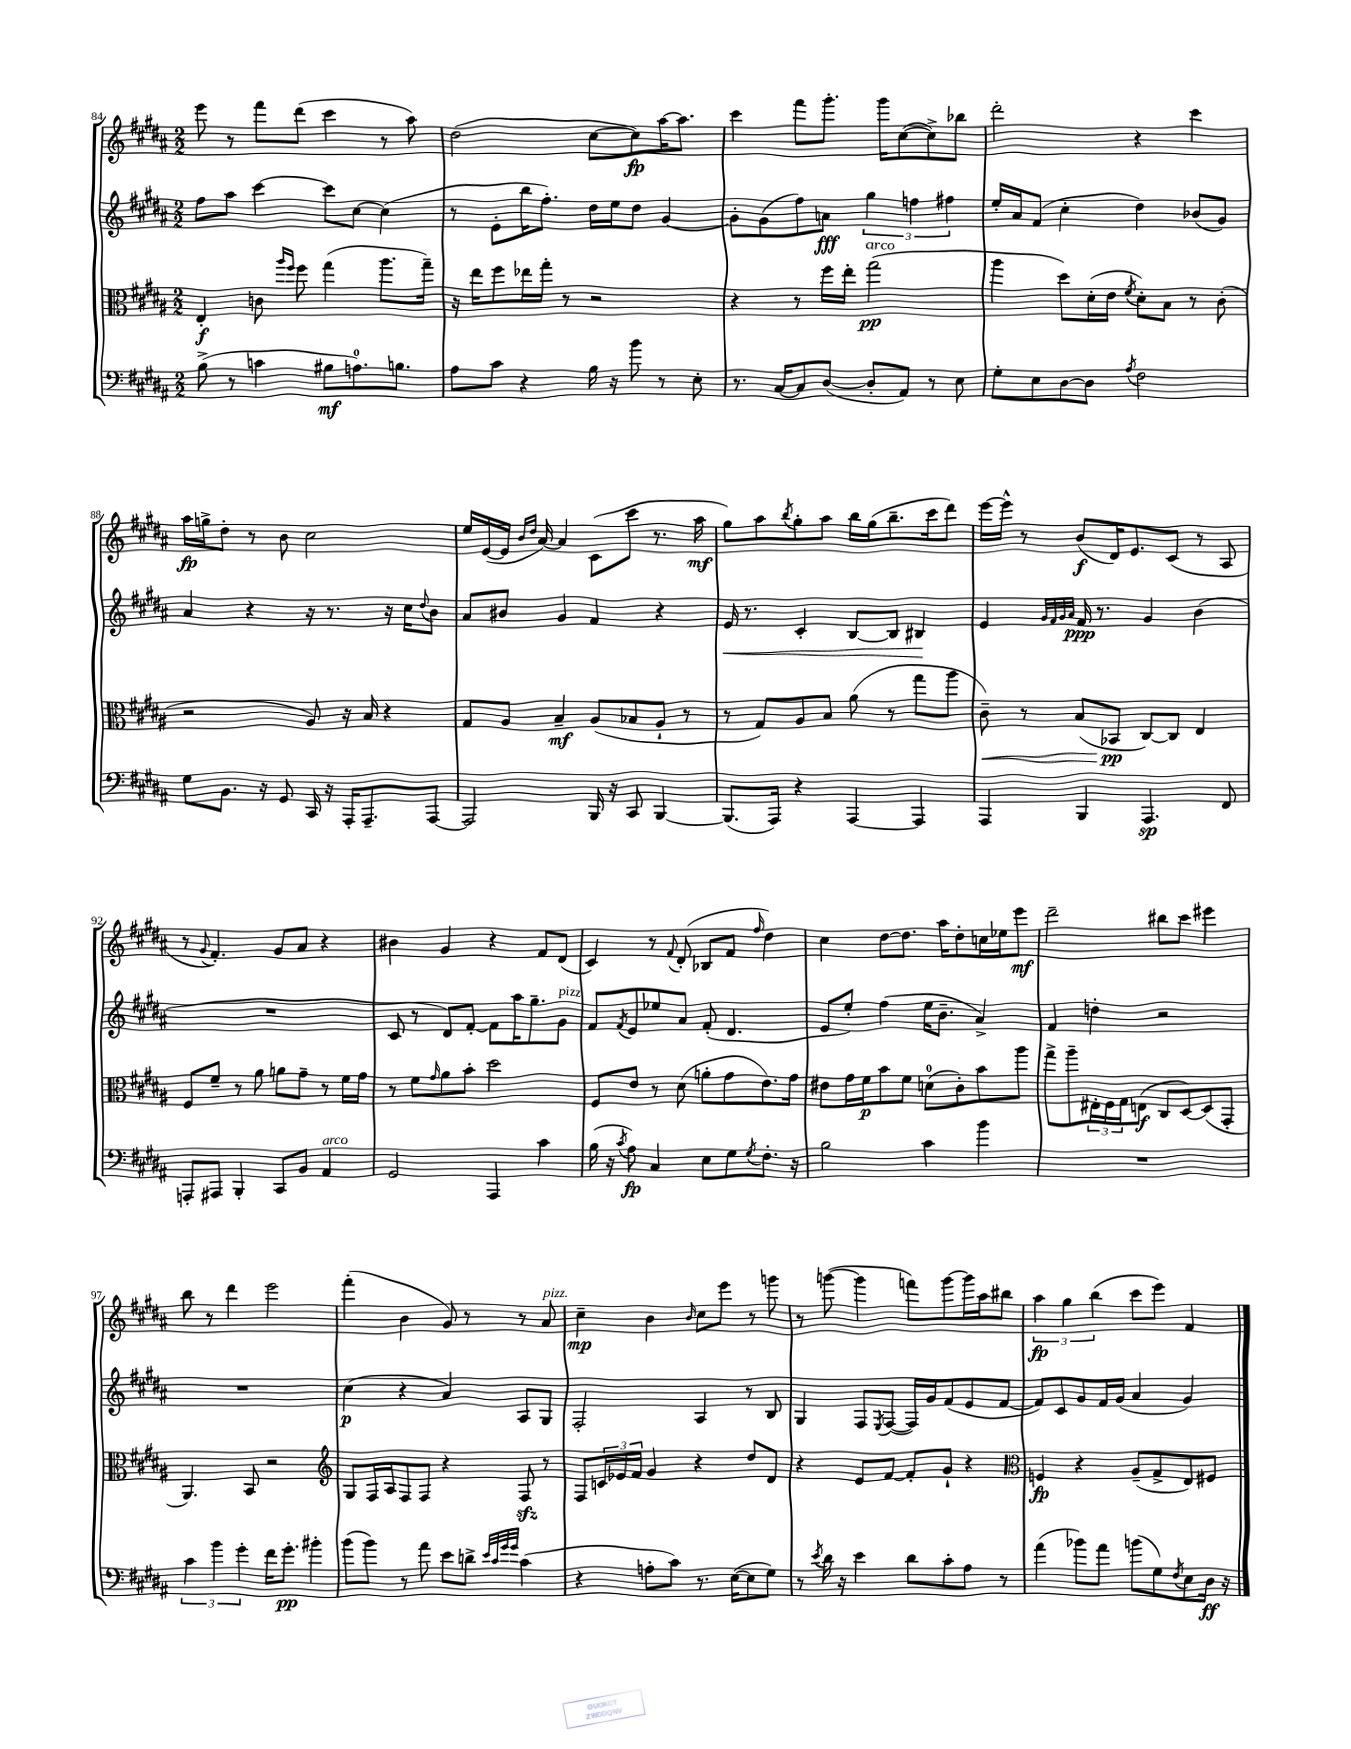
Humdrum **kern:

**kern	**kern	**kern	**kern
*staff4	*staff3	*staff2	*staff1
*clefF4	*clefC3	*clefG2	*clefG2
*k[f#c#g#d#a#]	*k[f#c#g#d#a#]	*k[f#c#g#d#a#]	*k[f#c#g#d#a#]
*M2/2	*M2/2	*M2/2	*M2/2
(8B^	4E'	8ff#	8eee
8r	.	8aa#	8r
4c	8c	[4ccc#	8fff#
.	16qqaa#	.	.
.	16qqff#	.	.
.	8ff#	.	(8ddd#
8B#	(4gg#	8ccc#]	4ccc#
8.A)	.	[8cc#	.
.	8.aa#	(4cc#]	8r
8.B	.	.	.
.	.	.	8aa#)
.	16gg#~)	.	.
=	=	=	=
8A#	16r	8r	(2dd#
.	16ee	.	.
8c#	8ff#	8e'	.
4r	16ee-	16bb	.
.	16gg#'	8.ff#')	.
.	8r	.	.
16B	2r	16dd#	[8cc#
16r	.	16ee	.
8b	.	8dd#	8cc#])
8r	.	[4g#	[16aa#
.	.	.	8.aa#]
8E'	.	.	.
=	=	=	=
8.r	4r	8g#']	4ccc#
.	.	(8g#	.
[16C#	.	.	.
8C#]	8r	8ff#)	8fff#
([8D#	16ff#	8a	8.ggg#'
.	16ee'	.	.
8D#']	(2gg#	6gg#	.
.	.	.	16ggg#
8AA#)	.	.	([8cc#
.	.	6ff	.
8r	.	.	8cc#^])
.	.	6ff#	.
8E	.	.	8bb-
=	=	=	=
8G#'	4aa#	16ee'	2ddd#'
.	.	16a#	.
8E	.	(8f#	.
[8D#	8dd#)	4cc#'	.
8D#]	(16d#'	.	.
.	16e	.	.
8qA#	8qf#	.	.
2F#	8d#')	4dd#)	4r
.	8B	.	.
.	8r	(8b-	4ccc#
.	(8c#'	8g#)	.
=	=	=	=
8G#	2r	4a#	16aa#
.	.	.	16gg^
8.BB	.	.	8dd#'
.	.	4r	8r
16r	.	.	.
8GG#	.	.	8b
16CC#	8A#)	16r	2cc#
16r	.	8.r	.
16AAA#'	16r	.	.
8.AAA#~	16B	.	.
.	4r	16r	.
.	.	16cc#	.
.	.	8qqdd#	.
[8AAA#	.	8b	.
=	=	=	=
2AAA#]	8G#	8a#	16ee
.	.	.	([16e
.	8A#	8b#	16e]
.	.	.	16qqb
.	.	.	16qqdd#
.	.	.	[16a#)
.	4B~	4g#	4a#]
16BBB	(8A#	4f#	(8c#
16r	.	.	.
8CC#	8B-	.	8ccc#
[4BBB	8A#`	4r	8.r
.	8r	.	.
.	.	.	16aa#
=	=	=	=
(8.BBB]	8r	16e	8gg#)
.	.	8.r	.
.	8G#)	.	8aa#
16AAA#)	.	.	.
.	.	.	8qbb
4r	8A#	4c#'	8gg#'
.	8B	.	8aa#
[4AAA#	(8a#	[8B	16bb
.	.	.	(16gg#
.	8r	8B]	8.bb~
4AAA#]	8gg#	4B#	.
.	.	.	16ccc#
.	8aa#	.	8ddd#)
=	=	=	=
4AAA#	8c#~)	4e	[16eee
.	.	.	16eee^^]
.	8r	.	8r
.	.	32qqg#	.
.	.	32qqf#	.
.	.	32qqg#	.
.	.	32qqa#	.
4BBB	(8B	16f#	(8b
.	.	8.r	.
.	8BB-	.	16d#)
.	.	.	8.e
4.AAA#	[8C#)	4g#	.
.	8C#]	.	(8c#
.	4E	(4b	8r
8FF#	.	.	8A#
=	=	=	=
8AAA'	8F#	1r	8r
.	.	.	8qqg#
8AAA#	8f#~	.	4.f#')
4BBB'	8r	.	.
.	8a#	.	.
8CC#	8a	.	8g#
8BB	8g#~	.	8a#
4AA#	8r	.	4r
.	16f#	.	.
.	16g#	.	.
=	=	=	=
2GG#	8r	8c#	4b#
.	8f#	8r	.
.	16qqg#	.	.
.	8a#	8d#)	4g#
.	8b'	[8f#'	.
4AAA#	2dd#	8f#]	4r
.	.	16aa#	.
.	.	8.gg#~	.
4c#	.	.	8f#
.	.	8g#	(8d#
=	=	=	=
(16B	8F#	8f#	4c#)
16r	.	.	.
8qc#	.	8qf#	.
8A#)	8e	8e	.
4C#	8r	8ee-	8r
.	.	.	8qqf#
.	(8d#	8a#	(8d#'
8E	8a'	(8f#'	8B-
8G#	8g#	4.d#	8f#
8qG#	.	.	16qqff#
8.F#'	8.e)	.	4dd#)
16r	16g#	.	.
=	=	=	=
2B	8e#	8e	4cc#
.	16g#	8ee')	.
.	16f#	.	.
.	8b	(4ff#	[8dd#
.	8f#	.	8.dd#]
4c#	(8d	16ee	.
.	.	8.b~	16aa#
.	8c#')	.	8dd#'
4b	8b	4a#^)	16cc
.	.	.	16ee-
.	8aa#	.	8eee
=	=	=	=
1r	8gg#^	4f#	2ddd#~
.	8aa#~	.	.
.	24E#'	4dd'	.
.	24F#	.	.
.	24G#	.	.
.	(8E	.	.
.	8C#	2r	8bb#
.	[8D#)	.	8ccc#
.	(8D#]	.	4eee#
.	8GG#'	.	.
=	=	=	=
6c#	4.AA#)	1r	8bb
.	.	.	8r
6b	.	.	.
.	.	.	4ddd#
6g#'	.	.	.
.	8BB	.	.
16f#	2r	.	2eee
8.g#'	.	.	.
4b#'	.	.	.
=	=	=	=
*	*clefG2	*	*
(8b	8G#	(4cc#	(4fff#'
8b)	16F#	.	.
.	16A#	.	.
8r	8F#	4r	4b
8a#	8F#	.	.
8e	4r	4a#)	8g#)
8d^	.	.	8r
32qqe	.	.	.
32qqc#	.	.	.
32qqg#	.	.	.
32qqg#	.	.	.
(4c#	8F#	8A#	8r
.	8r	8G#	8a#
=	=	=	=
4r	8F#	2F#'	4cc#~
.	24c	.	.
.	24e-	.	.
.	24f#	.	.
8A'	4g#	.	4b
8c#)	.	.	.
.	.	.	16qqb
8.r	4r	4A#	8cc#
.	.	.	8eee
([16E	.	.	.
8E]	8dd#	8r	8r
8G#)	8d#	8B	8ggg
=	=	=	=
8r	4r	4G#	8r
8qe	.	.	.
16d#	.	.	([8ggg
16r	.	.	.
4e	8e	8F#	4ggg]
.	.	8qE	.
.	[8f#	([8F#	.
8d#	8f#']	16F#])	8fff)
.	.	16g#	.
8c#'	8g#`	(8f#	[8ggg
8A#	4r	8e	16ggg]
.	.	.	16aa#
8r	.	[8f#	8bb#
=	=	=	=
*	*clefC3	*	*
(4a#	4F	8f#])	6aa#
.	.	8c#	.
.	.	.	6gg#
8b-)	4r	8g#	.
.	.	.	(6bb
8a#	.	16f#	.
.	.	(16g#	.
(8b	(8A#~	4a#	8ccc#
8G#)	8G#^	.	8eee)
8qF#	.	.	.
8E	8E)	4g#)	4f#
16D#	8F#	.	.
16r	.	.	.
==	==	==	==
*-	*-	*-	*-
